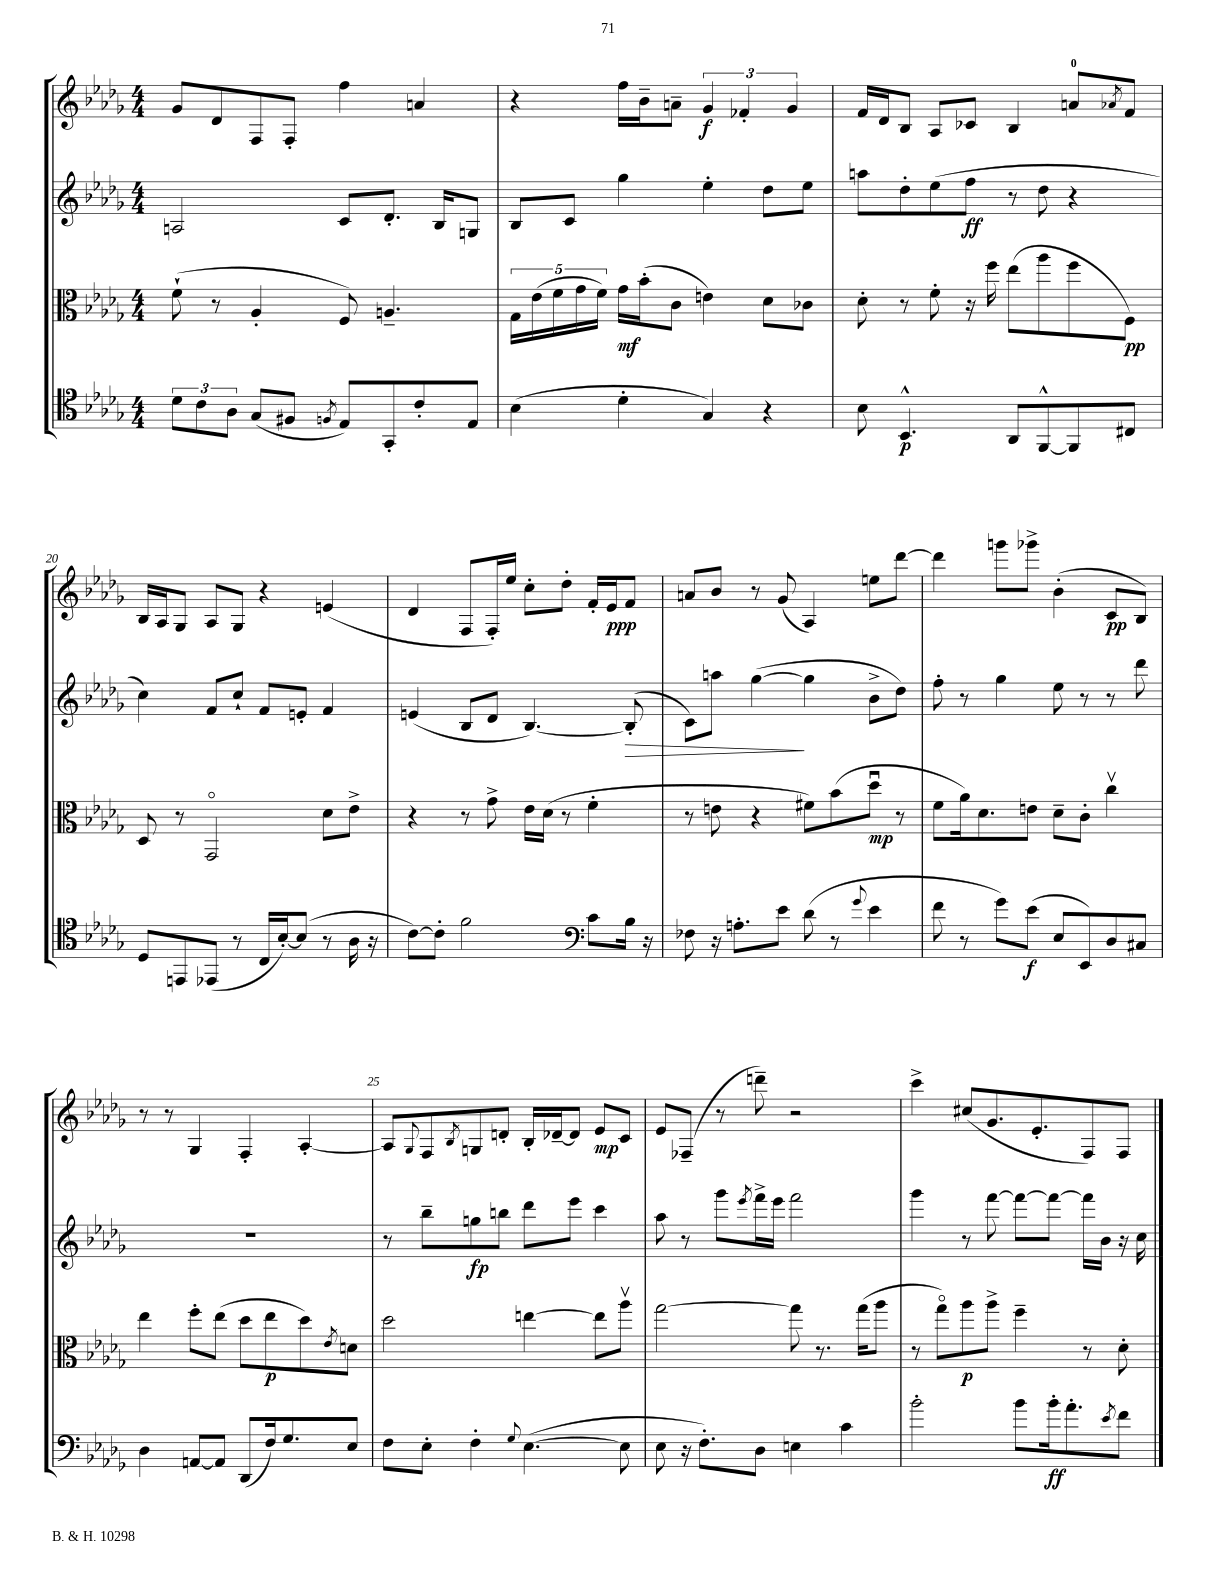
<<
\new StaffGroup <<
\new Staff = "s0" {
    \clef treble \key des \major \numericTimeSignature \time 4/4
    ges'8 des'8 f8 f8-. f''4 a'4 |
    r4 f''16 bes'16-- a'8-- \tuplet 3/2 { ges'4\f fes'4-. ges'4 } |
    f'16 des'16 bes8 aes8 ces'8 bes4 a'8-0 \acciaccatura { aes'8 } f'8 |
    bes16 aes16 ges8 aes8 ges8 r4 e'4( |
    des'4 f8 f16-.) ees''16 c''8-. des''8-. f'16-. ees'16\ppp f'8 |
    a'8 bes'8 r8 ges'8( aes4) e''8 des'''8~ |
    des'''4 g'''8 ges'''8-> bes'4-.( c'8\pp bes8) |
    r8 r8 ges4 f4-. aes4~-. |
    aes8 \appoggiatura { ges8 } f8 \acciaccatura { bes8 } g8 d'8-. bes16-. des'16~-- des'8 ees'8\mp c'8 |
    ees'8 fes8--( r8 d'''8--) r2 |
    c'''4-> cis''8( ges'8. ees'8.-. f8) f8 \bar "|." |
}
\new Staff = "s1" {
    \clef treble \key des \major \numericTimeSignature \time 4/4
    a2 c'8 des'8.-. bes16 g8 |
    bes8 c'8 ges''4 ees''4-. des''8 ees''8 |
    a''8 des''8-. ees''8( f''8\ff r8 des''8 r4 |
    c''4) f'8 c''8-! f'8 e'8-. f'4 |
    e'4( bes8 des'8 bes4.~) bes8-.\>( |
    c'8) a''8 ges''4~\!( ges''4 bes'8-> des''8) |
    f''8-. r8 ges''4 ees''8 r8 r8 des'''8 |
    R1 |
    r8 bes''8-- g''8\fp b''8 des'''8 ees'''8 c'''4 |
    aes''8 r8 ges'''8 \acciaccatura { ees'''8 } f'''16-> ees'''16 f'''2 |
    ges'''4 r8 f'''8~ f'''8~ f'''8~ f'''16 bes'16 r16 c''16 \bar "|." |
}
\new Staff = "s2" {
    \clef alto \key des \major \numericTimeSignature \time 4/4
    f'8-!( r8 aes4-. f8) a4.-- |
    \tuplet 5/4 { ges16 ees'16( f'16 ges'16 f'16) } ges'16\mf bes'16-.( c'8 e'4) des'8 ces'8 |
    des'8-. r8 f'8-. r16 f''16 ees''8( aes''8 f''8 f8\pp) |
    des8 r8 ges,2\flageolet des'8 ees'8-> |
    r4 r8 ges'8-> ees'16 des'16( r8 f'4-. |
    r8 e'8 r4 fis'8) bes'8( des''8\downbow\mp r8 |
    f'8 aes'16) des'8. e'8 des'8-- c'8-. c''4\upbow |
    ees''4 f''8-. ees''8( des''8 ees''8\p des''8) \acciaccatura { ees'8 } d'8 |
    des''2 e''4~ e''8 aes''8\upbow |
    ges''2~ ges''8 r8. ges''16( aes''8 |
    r8 ges''8\flageolet) aes''8\p aes''8-> f''4-- r8 des'8-. \bar "|." |
}
\new Staff = "s3" {
    \clef tenor \key des \major \numericTimeSignature \time 4/4
    \tuplet 3/2 { des'8 c'8 aes8 } ges8( fis8 \acciaccatura { f8 } ees8) ges,8-. c'8-. ees8 |
    bes4( des'4-. ges4) r4 |
    bes8 bes,4.-^\p aes,8 f,8~-^ f,8 cis8 |
    des8 e,8 ees,8( r8 c16 bes16~-.) bes8( r8 aes16 r16 |
    c'8~) c'8-. f'2 \clef bass c'8 bes16 r16 |
    fes8 r16 a8.-. ees'8 des'8( r8 \appoggiatura { ges'8 } ees'4 |
    f'8 r8 ges'8) ees'8\f( ees8 ees,8) des8 cis8 |
    des4 a,8~ a,8 des,8( f16) ges8. ees8 |
    f8 ees8-. f4-. \appoggiatura { ges8 } ees4.~( ees8 |
    ees8 r16 f8.-.) des8 e4 c'4 |
    bes'2-. bes'8 bes'16-.\ff aes'8.-. \acciaccatura { ees'8 } f'8 \bar "|." |
}
>>
>>
\layout { \context { \Score currentBarNumber = #17 \override BarNumber.break-visibility = ##(#f #t #t) barNumberVisibility = #(every-nth-bar-number-visible 5) } }
